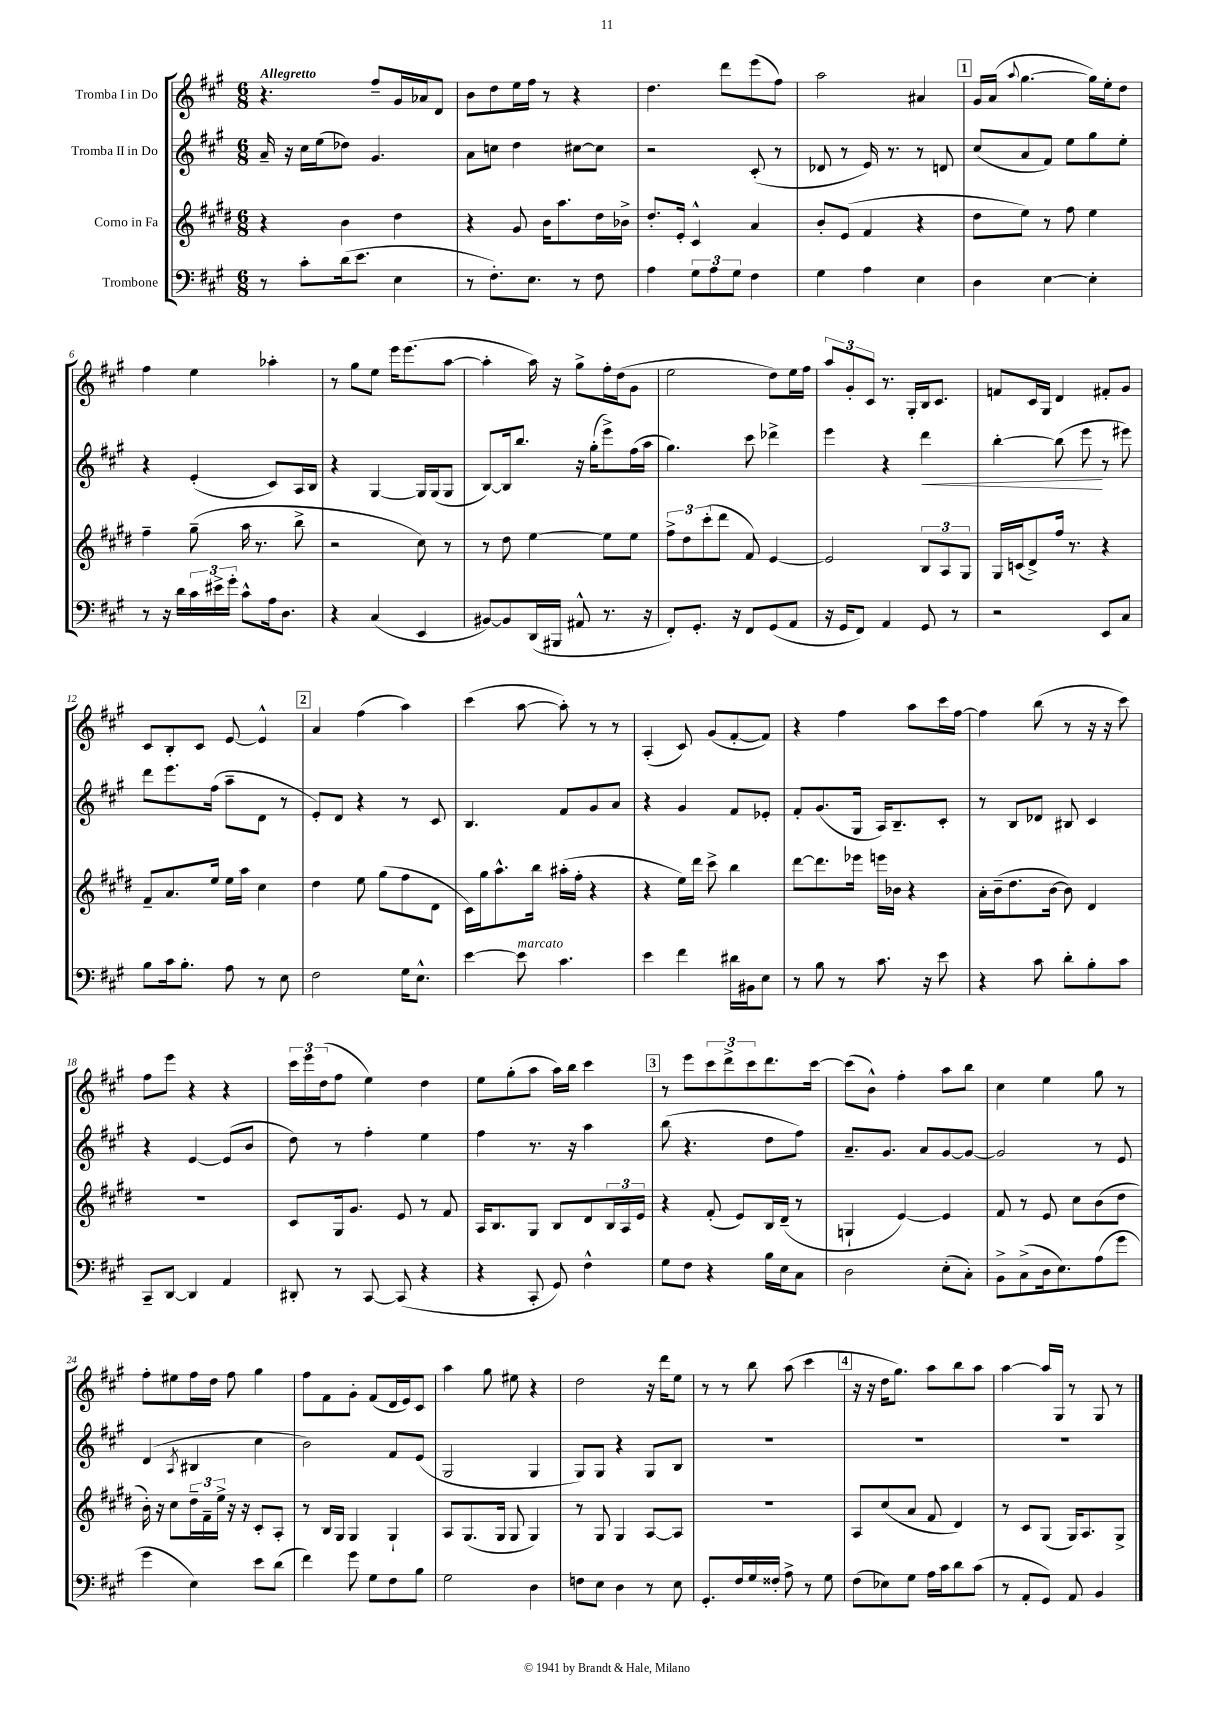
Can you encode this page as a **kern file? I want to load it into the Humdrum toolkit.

**kern	**kern	**kern	**dynam	**kern
*part4	*part3	*part2	*part2	*part1
*staff4	*staff3	*staff2	*staff2	*staff1
*I"Trombone	*I"Corno in Fa	*I"Tromba II in Do	*	*I"Tromba I in Do
*clefF4	*clefG2	*clefG2	*	*clefG2
*k[f#c#g#]	*k[f#c#g#d#]	*k[f#c#g#]	*	*k[f#c#g#]
*M6/8	*M6/8	*M6/8	*	*M6/8
=1	=1	=1	=1	=1
!	!	!	!	!LO:TX:a:B:t=Allegretto
8r	4r	16a~/	.	4.r
.	.	16r	.	.
8c#'\L	.	16cc#\LL	.	.
.	.	(16ee\J	.	.
(16d\k	4b\	8dd-X\J)	.	.
8.e\J	.	.	.	.
.	.	4.g#/	.	8ff#~/L
4E\	4dd#\	.	.	16g#/L
.	.	.	.	16a-X/J
.	.	.	.	8d/J
=2	=2	=2	=2	=2
8r	4r	8a\L	.	8b\L
8.F#'\L)	.	8ccn\J	.	8dd\
.	8g#/	4dd\	.	16ee\L
8.E\J	.	.	.	16ff#\JJ
.	16b\KL	.	.	8r
.	8.aa\	.	.	.
8r	.	[8cc#X\L	.	4r
8F#\	16dd#\L	8cc#\J]	.	.
.	16b-X^\JJ	.	.	.
=3	=3	=3	=3	=3
4A\	8.dd#'/L	2r	.	4.dd\
.	16e'/Jk	.	.	.
12G#\L	4c#^^/	.	.	.
12A\	.	.	.	.
.	.	.	.	8ddd\L
12G#\J	.	.	.	.
4F#\	4a/	(8c#'/	.	(8eee\
.	.	8r	.	8ff#\J)
=4	=4	=4	=4	=4
4G#\	8b'/L	8d-X/	.	2aa\
.	(8e/J	8r	.	.
4A\	4f#/	16e/)	.	.
.	.	8.r	.	.
4E\	4r	8r	.	4a#X/
.	.	8dn/	.	.
!!LO:REH:place=s1:t=1
=5	=5	=5	=5	=5
4D\	8dd#\L	(8cc#/L	.	16g#/LL
.	.	.	.	(16a/JJ
.	.	.	.	8qqaa/
.	8ee\J)	8a/	.	[4.gg#\
[4E\	8r	8f#/J)	.	.
.	8ff#\	8ee\L	.	.
4E'\]	4ee\	8gg#\	.	16gg#\LL])
.	.	.	.	16ee'\J
.	.	8ee'\J	.	8dd\J
!!LO:LB:g=z
=6	=6	=6	=6	=6
8r	4ff#~\	4r	.	4ff#\
16r	.	.	.	.
16d\LL	.	.	.	.
24c#\	(8gg#~\	(4e'/	.	4ee\
24e#X^\	.	.	.	.
24g#'\JJ	.	.	.	.
8c#^^\L	16aa\	.	.	.
.	8.r	.	.	.
16A\k	.	8c#/L)	.	4aa-X'\
8.D\J	.	.	.	.
.	8bb^\	16A/L	.	.
.	.	16B/JJ	.	.
=7	=7	=7	=7	=7
4r	2r	4r	.	8r
.	.	.	.	8gg#\L
(4C#/	.	[4G#/	.	8ee\J
.	.	.	.	16eee\KL
.	.	.	.	(8.eee\
4EE/	8cc#\)	16G#/LL]	.	.
.	.	(16G#/J	.	.
.	8r	8G#/J	.	[8aa\J
=8	=8	=8	=8	=8
[8BB#X/L)	8r	[8B/L)	.	4aa'\]
8BB#/]	8dd#\	16B/k]	.	.
.	.	8.bb/J	.	.
(16DD/L	[4ee\	.	.	16aa\)
16BBB#X/JJ	.	.	.	16r
8AA#X^^/	.	16r	.	8gg#^\L
.	.	(16gg#'\KL	.	.
8.r	8ee\L]	8eee^\)	.	16ff#'\L
.	.	.	.	(16dd\J
.	8ee\J	(16ff#\L	.	8g#\J
16r	.	16aa\JJ	.	.
=9	=9	=9	=9	=9
8FF#'/L)	12ff#^\L	4.gg#\)	.	2ee\
.	12dd#\	.	.	.
8.GG#'/J	.	.	.	.
.	(12ccc#'\	.	.	.
.	8ddd#\J	.	.	.
16r	.	.	.	.
8FF#/L	8f#/)	8ccc#\	.	.
(8GG#/	[4e/	4ddd-X^\	.	8dd\L)
8AA/J	.	.	.	16ee\L
.	.	.	.	16ff#\JJ
=10	=10	=10	=10	=10
16r	2e/]	4eee\	.	12aa/L
16GG#/KL	.	.	.	.
.	.	.	.	12g#'/
8FF#/J)	.	.	.	.
.	.	.	.	12c#/J
4AA/	.	4r	.	8.r
.	.	.	.	16G#'/LL
!	!	!	!LO:HP:b	!
8GG#/	12B/L	4ddd\	<	16B/J
.	.	.	.	8.c#/J
.	12A/	.	.	.
8r	.	.	.	.
.	12G#/J	.	.	.
=11	=11	=11	=11	=11
2r	16G#/LL	[4bb'\	.	8fn/L
.	(16cn/J	.	.	.
.	8d#^/)	.	.	16c#/L
.	.	.	.	16G#/JJ
.	16ff#/Jk	(8bb\]	.	4d/
.	8.r	.	.	.
.	.	8eee\	.	.
8EE/L	4r	8r	[	8f#X'/L
8C#/J	.	8eee#X\)	.	8g#/J
!!LO:LB:g=z
=12	=12	=12	=12	=12
8B\L	8f#~/L	8ddd\L	.	8c#/L
16c#\k	8.a/	8.eee\	.	8B'/
8.B'\J	.	.	.	.
.	.	.	.	8c#/J
.	16ee/Jk	(16ff#\Jk	.	.
8A\	16ee\LL	8aa~\L	.	[8e/
.	16aa\JJ	.	.	.
8r	4cc#\	8d\J	.	4e^^/]
8E\	.	8r	.	.
!!LO:REH:place=s1:t=2
=13	=13	=13	=13	=13
2F#\	4dd#\	8e'/L)	.	4a/
.	.	8d/J	.	.
.	8ee\	4r	.	(4ff#\
.	(8gg#\L	.	.	.
16G#\KL	8ff#\	8r	.	4aa\)
8.E^^\J	.	.	.	.
.	8d#\J	8c#/	.	.
=14	=14	=14	=14	=14
[4e\	16c#\LL)	4.B/	.	(4ccc#\
.	16gg#\J	.	.	.
.	8.aa^^\	.	.	.
!LO:TX:a:i:t=marcato	!	!	!	!
8e\]	.	.	.	[8aa\
.	16bb\Jk	.	.	.
4.c#\	(16aa#X'\LL	8f#/L	.	8aa'\])
.	16ff#'\JJ	.	.	.
.	4r	8g#/	.	8r
.	.	8a/J	.	8r
=15	=15	=15	=15	=15
4e\	4r	4r	.	(4A'/
4f#\	16ee\LL)	4g#/	.	8c#/)
.	16ddd#\JJ	.	.	.
.	8ccc#^\	.	.	(8g#/L
16d#X\LL	4bb\	8f#/L	.	[8f#'/
16BB#X\J	.	.	.	.
8E\J	.	8e-X'/J	.	8f#/J])
=16	=16	=16	=16	=16
8r	[8ddd#\L	8f#'/L	.	4r
8B\	8.ddd#\]	(8.g#/	.	.
8r	.	.	.	4ff#\
.	16eee-X\Jk	16G#/Jk	.	.
8.c#\	16eeen\LL	16A/KL)	.	.
.	16b-X\JJ	8.B~/	.	.
.	4r	.	.	8aa\L
16r	.	.	.	.
8e\	.	8c#'/J	.	16ccc#\L
.	.	.	.	[16ff#\JJ
=17	=17	=17	=17	=17
4r	16a'\LL	8r	.	4ff#\]
.	(16b~\J	.	.	.
.	8.dd#\	8B/L	.	.
8c#\	.	8d-X/J	.	(8bb\
.	[16b\Jk	.	.	.
8d'\L	8b\])	8B#X/	.	8r
8B'\	4d#/	4c#/	.	16r
.	.	.	.	16r
8c#\J	.	.	.	8ccc#\)
!!LO:LB:g=z
=18	=18	=18	=18	=18
8CC#~/L	2.r	4r	.	8ff#\L
[8DD/J	.	.	.	8eee\J
4DD/]	.	[4e/	.	4r
4AA/	.	(8e/L]	.	4r
.	.	8b/J	.	.
=19	=19	=19	=19	=19
8DD#X'/	8c#/L	8dd\)	.	24ccc#\LL
.	.	.	.	24eee\
.	.	.	.	(24dd\J
8r	16G#/k	8r	.	8ff#\J
.	8.g#/J	.	.	.
[8CC#/	.	4ff#'\	.	4ee\)
(8CC#/]	8e/	.	.	.
4r	8r	4ee\	.	4dd\
.	8f#/	.	.	.
=20	=20	=20	=20	=20
4r	16A/KL	4ff#\	.	8ee\L
.	8.B/	.	.	.
.	.	.	.	(8gg#'\
8CC#'/	8G#/J	8.r	.	8aa\J
8GG#/)	8B/L	.	.	16aa\LL)
.	.	16r	.	16bb\JJ
4F#^^\	8d#/	4aa\	.	4ccc#\
.	24B/L	.	.	.
.	24A/	.	.	.
.	24e/JJ	.	.	.
!!LO:REH:place=s1:t=3
=21	=21	=21	=21	=21
8G#\L	4r	(8bb\	.	8r
8F#\J	.	4.r	.	8eee\L
4r	(8f#'/	.	.	12ccc#\
.	.	.	.	12ddd^\
.	8e/L)	.	.	.
.	.	.	.	12ccc#\
16B\LL	16B/L	8dd\L	.	8.ddd\
16E\J	(16d#~/JJ	.	.	.
8C#\J	8r	8ff#\J)	.	.
.	.	.	.	[16ccc#\Jk
=22	=22	=22	=22	=22
2D\	4Gn`/	8.a~/L	.	(8ccc#\L]
.	.	.	.	8b^^\J)
.	.	8.g#/J	.	.
.	[4e/)	.	.	4ff#'\
.	.	8a/L	.	.
(8E'\L	4e/]	[8g#/	.	8aa\L
8C#'\J)	.	8g#/J_	.	8bb\J
=23	=23	=23	=23	=23
8BB^\L	8f#/	2g#/]	.	4cc#\
(8C#^\	8r	.	.	.
16D\k	8e/	.	.	4ee\
8.E\)	.	.	.	.
.	8cc#\L	.	.	.
(8A\	(8b\	8r	.	8gg#\
8g#\J	8dd#\J	8e/	.	8r
!!LO:LB:g=z
=24	=24	=24	=24	=24
4g#\	16b'\)	(4d/	.	8ff#'\L
.	16r	.	.	.
.	8cc#\L	.	.	8ee#X\
.	.	8qA/	.	.
4E\)	24dd#~\L	4B#X/	.	16ff#\L
.	24f#~\	.	.	.
.	.	.	.	16dd\JJ
.	24ee^\JJ	.	.	.
.	16r	.	.	8ff#\
.	16r	.	.	.
8e\L	8c#'/L	4cc#\	.	4gg#\
(8d\J	8A'/J	.	.	.
=25	=25	=25	=25	=25
4f#\)	8r	2b\)	.	8ff#\L
.	16B/LL	.	.	8f#\
.	16G#/JJ	.	.	.
8g#\	4G#/	.	.	8g#'\J
8G#\L	.	.	.	(8f#/L
8F#\	4G#`/	8f#/L	.	16d/L
.	.	.	.	16e/J)
8B\J	.	(8e/J	.	8c#/J
=26	=26	=26	=26	=26
2G#\	8A/L	2G#/	.	4aa\
.	(8.G#/	.	.	.
.	.	.	.	8gg#\
.	16G#/Jk	.	.	.
.	8G#/	.	.	8ee#X\
4D\	4G#/)	4G#/	.	4r
=27	=27	=27	=27	=27
8Fn\L	8r	8G#/L)	.	2dd\
8E\J	8G#/	8G#/J	.	.
4D\	4G#/	4r	.	.
8r	[8A/L	8G#/L	.	16r
.	.	.	.	16ddd\KL
8E\	8A/J]	8B/J	.	8ee\J
=28	=28	=28	=28	=28
8.GG#'/L	2.r	2.r	.	8r
.	.	.	.	8r
16F#/L	.	.	.	.
16G#/	.	.	.	8bb\
16F##X'/JJ	.	.	.	.
8A^\	.	.	.	(8aa\
8r	.	.	.	4ccc#\
8G#\	.	.	.	.
!!LO:REH:place=s1:t=4
=29	=29	=29	=29	=29
(8F#\L	8A/L	2.r	.	16r
.	.	.	.	16r
8E-X\)	(8cc#/	.	.	16dd\KL
.	.	.	.	8.gg#\J)
8G#\J	8a/J	.	.	.
16A\LL	8f#/	.	.	8aa\L
16c#\J	.	.	.	.
8d\	4d#/)	.	.	8bb\
(8c#\J	.	.	.	8aa\J
=30	=30	=30	=30	=30
8r	8r	2.r	.	[4aa\
8AA'/L	8c#/L	.	.	.
8GG#/J)	(8G#/J	.	.	16aa/LL]
.	.	.	.	16G#/JJ
8AA/	16G#/KL)	.	.	8r
.	8.A/	.	.	.
4BB/	.	.	.	8G#/
.	8G#^/J	.	.	8r
==	==	==	==	==
*-	*-	*-	*-	*-
